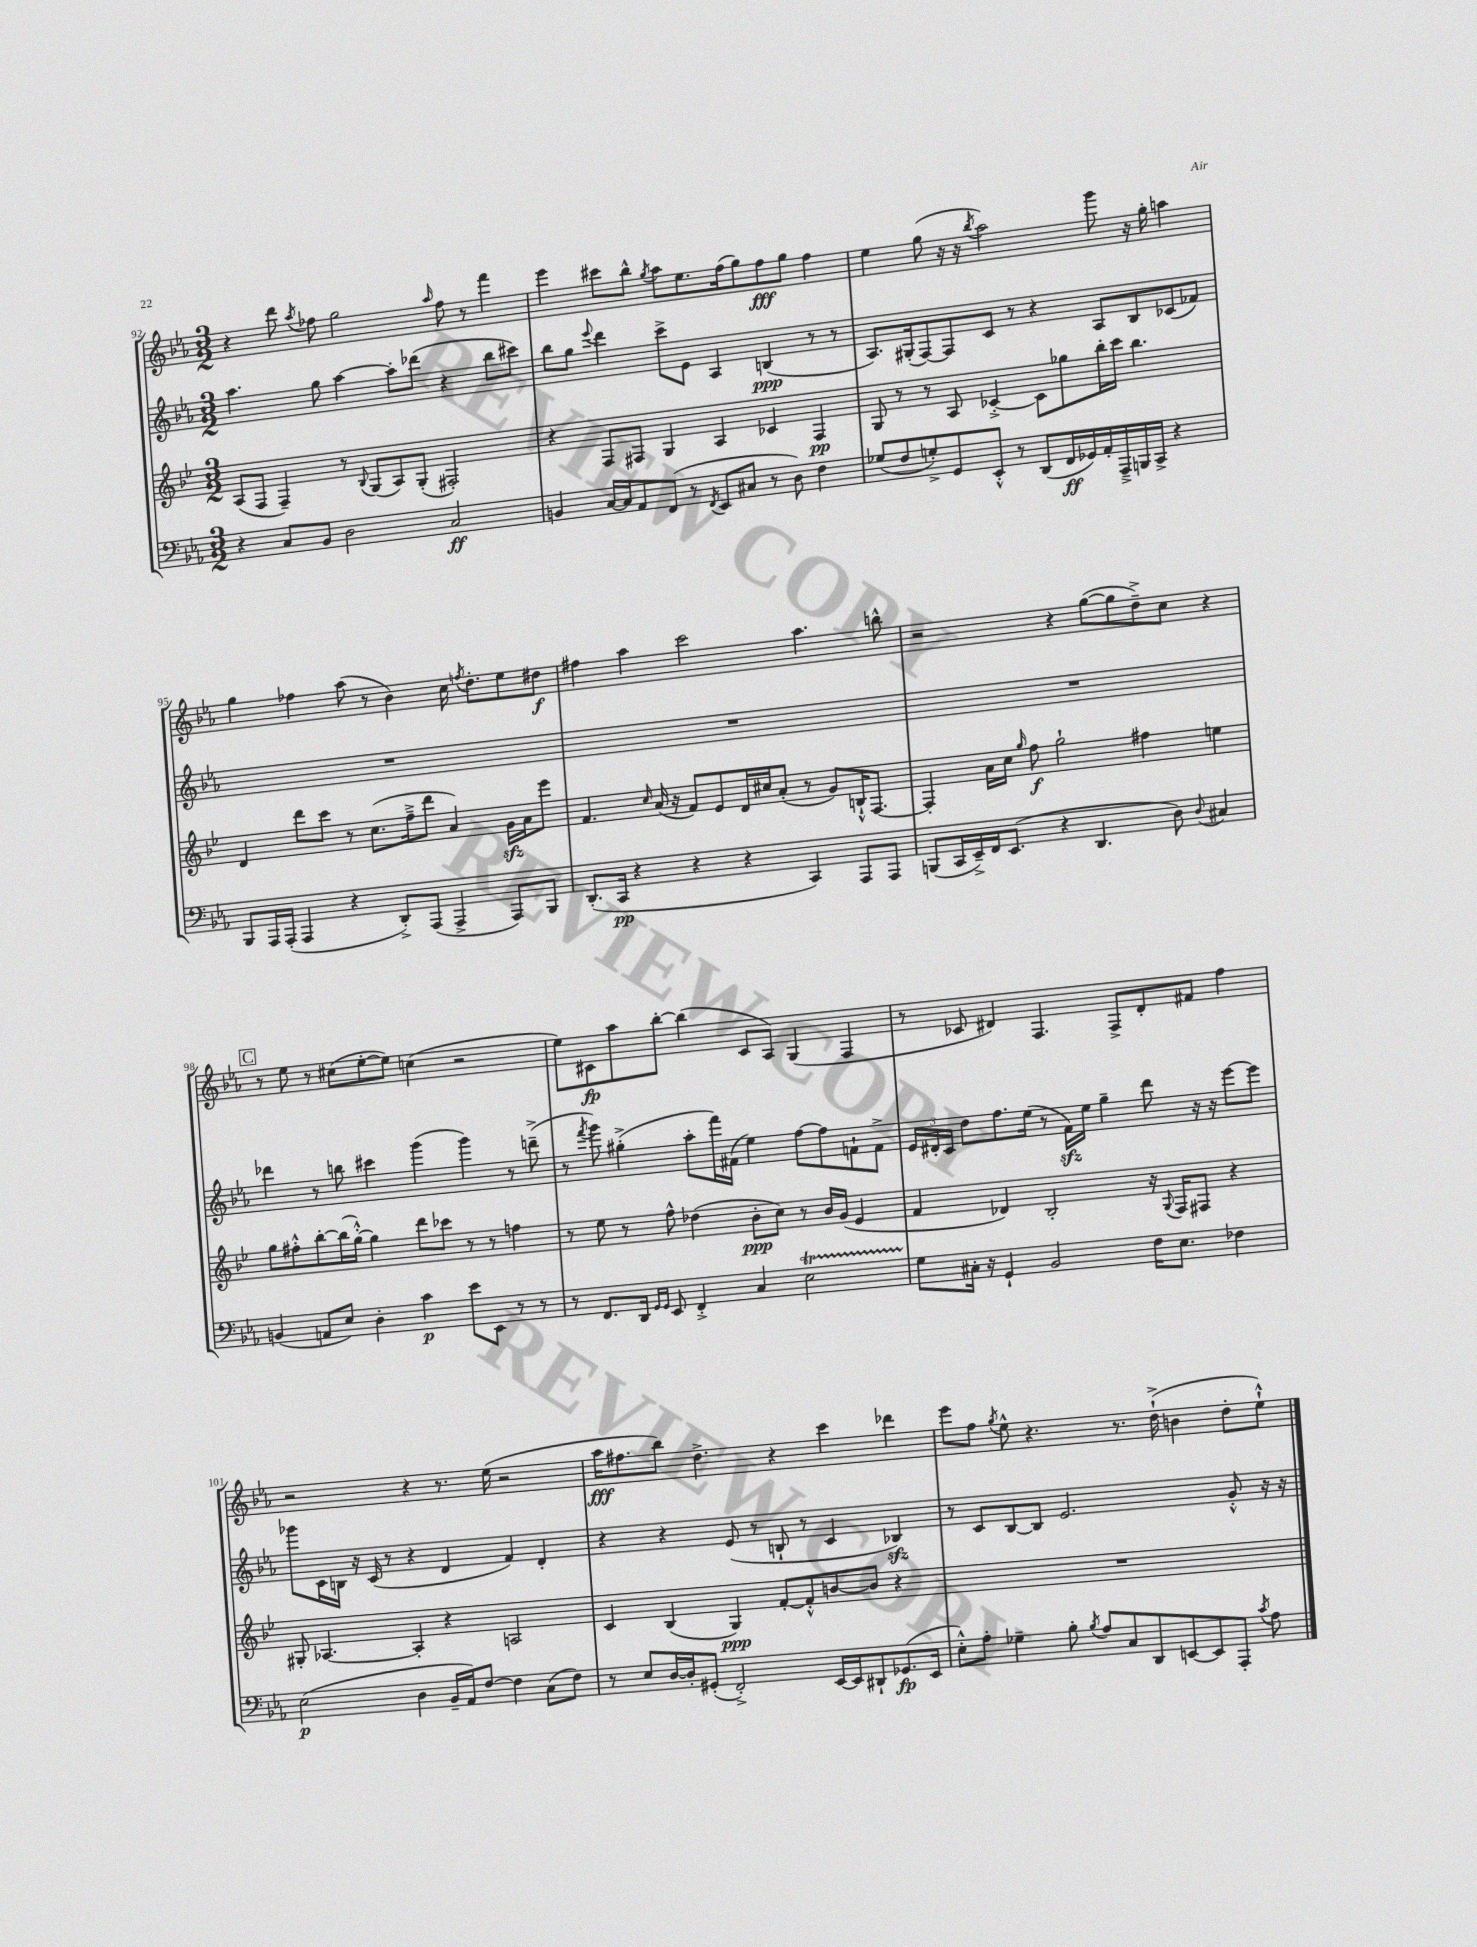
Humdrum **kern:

**kern	**kern	**kern	**kern
*staff4	*staff3	*staff2	*staff1
*clefF4	*clefG2	*clefG2	*clefG2
*k[b-e-a-]	*k[b-e-]	*k[b-e-a-]	*k[b-e-a-]
*M3/2	*M3/2	*M3/2	*M3/2
4r	(8A/L	4.aa-\	4r
.	8F/J	.	.
8C/L	4F~/)	.	8ddd\
.	.	.	8qaa-/
8BB-/J	.	8gg\	8ff-\
2D\	8r	[4aa-\	2gg\
.	8qqB-/	.	.
.	(8G/L	.	.
.	8A/)	8aa-'\]L	.
.	(8G'/J	(8ddd-\J	.
.	.	.	16qqaa-/
2C/	2F#'/)	4r	8ff-\
.	.	.	8r
.	.	8bb-\L	4fff\
.	.	8ccc#\J)	.
=	=	=	=
4BB/	4r	8bb-\L	4eee-\
.	.	8gg\J	.
.	.	8qqeee-/	.
[16C/LL	8F/L	4ddd\	8ccc#\L
16C/]J	.	.	.
8AA-/	8F#/J	.	8bb-^^\J
.	.	.	8qgg/
(8FF/J	4G/	8ccc^\L	8aa-\L
8r	.	8e-\J	8.ee-\
8qFF/	.	.	.
8EE-/L	4A/	4A-/	.
.	.	.	(16ff\k
8C#/J	.	.	8gg\)
8r	4c-/	(4B/	8ff\
8D\)	.	.	8gg\J
4F\	4F#/	8r	4ff\
.	.	8r	.
=	=	=	=
(8G-/L	8G/	8.A-/L)	4ee-\
8F/	8r	.	.
.	.	(16G#'/k	.
8G'^/)	8r	[8F/)	(8gg\
8GG/	8A/	8F/]	16r
.	.	.	16r
.	.	.	8qbb-/
8EE-'^^/J	[4c-'^/	8c/J	2aa-\)
8r	.	8r	.
(8DD/L	8c-\]L	4r	.
16FF/L	8gg-\	.	.
16GG-/)	.	.	.
16AA-'/	16bb-'\L	8A-/L	8ggg\
16AAA-~^/	16ccc\JJ	.	.
16BBB/	4.bb-\	8B-/	16r
16CC^/JJ	.	.	16gg'\
4r	.	(8c-/	4aa\
.	.	8f-/J)	.
=	=	=	=
8BBB-/L	4d/	1.r	4gg\
16AAA-/L	.	.	.
(16AAA-'/JJ	.	.	.
4AAA-/	8ddd\L	.	4ff-\
.	8ccc\J	.	.
4r	8r	.	(8aa-\
.	(8.cc\L	.	8r
8DD'^/L)	.	.	4b-\)
.	16ff~^\k	.	.
(8AAA-/J	8ddd\J	.	.
4AAA-^/	4a/)	.	16cc\
.	.	.	8qff/
.	.	.	8.dd'\L
8AAA-/L)	16g\LL	.	8ee-\
.	16a\J	.	.
8BBB-/J	8eee-\J	.	8dd#\J
=	=	=	=
(8.DD'/L	4.f/	1.r	4ff#\
16CC/Jk	.	.	.
4r	.	.	4aa-\
.	16qqcc/	.	.
.	(16a/	.	.
.	16r	.	.
4r	8f/L)	.	2ccc\
.	8e-/	.	.
4r	16d/L	.	.
.	16cc#/J	.	.
.	(8a'/J	.	.
4CC/)	8r	.	4.aa-\
.	8g/L)	.	.
8AAA-/L	16B`^^/K	.	.
.	[8.F/J	.	.
8AAA-/J	.	.	8bb^^\
=	=	=	=
(8BBB/L	4F'/]	1.r	2r
16CC/L	.	.	.
16EE-~^/)	.	.	.
16FF/J	16a\LL	.	.
(8.EE-/J	16cc\JJ	.	.
.	16qqgg/	.	.
.	8ff\	.	.
4r	2gg`\	.	4r
4.DD/	.	.	([8gg\L
.	.	.	8gg\]
.	4ff#\	.	8dd~^\)
8D\)	.	.	8cc\J
8qqD/	.	.	.
4C#/	4ee\	.	4r
=	=	=	=
(4BB/	8gg\L	4ddd-\	8r
.	8ff#'^^\	.	8ee-\
8AA/L	[8bb-'\	8r	8r
8E-/J)	(16bb-\]L	8bb\	(8cc#\L
.	[16gg'^^\JJ)	.	.
4D'\	4gg\]	4ccc#\	[8ee-'\
.	.	.	8ee-\]J)
4c\	8ddd\L	(4ggg\	(4cc\
.	8ccc-\J	.	.
8e-\L	8r	4ggg\)	2r
8EE-\J	8r	.	.
8r	4ff\	8r	.
8r	.	(8ddd~^\	.
=	=	=	=
8r	8r	8r	8ee-\L)
.	.	8qfff/	.
8.FF/L	8ee-\	8ggg\)	8c#\
.	8r	(4gg#'^\	8aa-\
16DD/Jk	.	.	.
16qqGG/LL	.	.	.
16qqGG/JJ	.	.	.
8EE-/	8ff^^\	.	[8bb-'\J
4FF'^/	(4dd-\	8aa-'\L	(4bb-\]
.	.	16fff\L)	.
.	.	(16f#\JJ	.
4C/	8b-'\L	4ee-\)	8c#/L
.	8cc\J)	.	8A-/J)
2E-\	8r	[8ff\L	(4G/
.	16b-/LL	8ff\]	.
.	(16g/JJ	.	.
.	4e-/	8f`\	4F/
.	.	8f^\J	.
=	=	=	=
8G\L	4f/	24e-/LL	8r
.	.	24d#'/	.
.	.	24c/JJ	.
16C#'\Jk	.	8dd\L	8c-/
16r	.	.	.
4GG`/	4d-/)	8.ff\	4d#/)
.	.	(16ee-\Jk	.
2BB-/	2B-'/	8r	4.F/
.	.	16f\LL)	.
.	.	16ee-\JJ	.
.	.	4gg~\	.
.	.	.	8F^/L
16F\LK	16r	8ddd\	8d#'/
.	8qqG/	.	.
8.E-\J	16F/LK	.	.
.	8F#/J	16r	8f#/J
.	.	16r	.
4F-\	4r	[8eee-\L	4ff\
.	.	8eee-\]J	.
=	=	=	=
(2E-\	8G#'/	8ggg-\L	2r
.	[4.A-/	16c\L	.
.	.	16B\JJ	.
.	.	16r	.
.	.	(16c/	.
.	.	8r	.
4D\	4A-'/]	4r	4r
16BB-~/LL	4r	4d/	8.r
16AA-/J)	.	.	.
[8F/J	.	.	.
.	.	.	(16ee-\
4F\]	2A/	4f/)	2r
(8C\L	.	4d'/	.
8F\J)	.	.	.
=	=	=	=
8r	4c/	4r	16aa-\LK
.	.	.	8.ff#\
8E-/L	.	.	.
[16D/L	(4B-/	4r	8bb-\J)
16D'/]J	.	.	.
(8GG#'/J	.	.	4.dd^\
2FF'^/)	4G/)	(8e-/	.
.	.	8r	.
.	[8f'/L	8B`/	4r
.	8f'^^/]	8r	.
[16EE-/LL	[8b/	4c/	4ccc\
16EE-/]J	.	.	.
8DD#`/	8b/]J	.	.
(8.GG-/	4r	4B-/)	4ddd-\
16EE-/Jk	.	.	.
=	=	=	=
8E-'^^\L)	1.r	8r	8eee-\L
8A-'\J	.	8c/L	8ff\J
.	.	.	8qgg/
4G-~\	.	[8B-/	8ee-^^\
.	.	8B-/]J	4.r
8B-'\	.	2.e-/	.
8qB-/	.	.	.
8A-/L	.	.	.
8C/	.	.	8.r
8DD/	.	.	.
.	.	.	(16dd`^\
[8EE/	.	.	4b\
8EE/]	.	.	.
8AAA-'/J	.	8g'^^/	8dd'\L
8qc/	.	.	.
8A-\	.	16r	8ee-`^^\J)
.	.	16r	.
==	==	==	==
*-	*-	*-	*-
